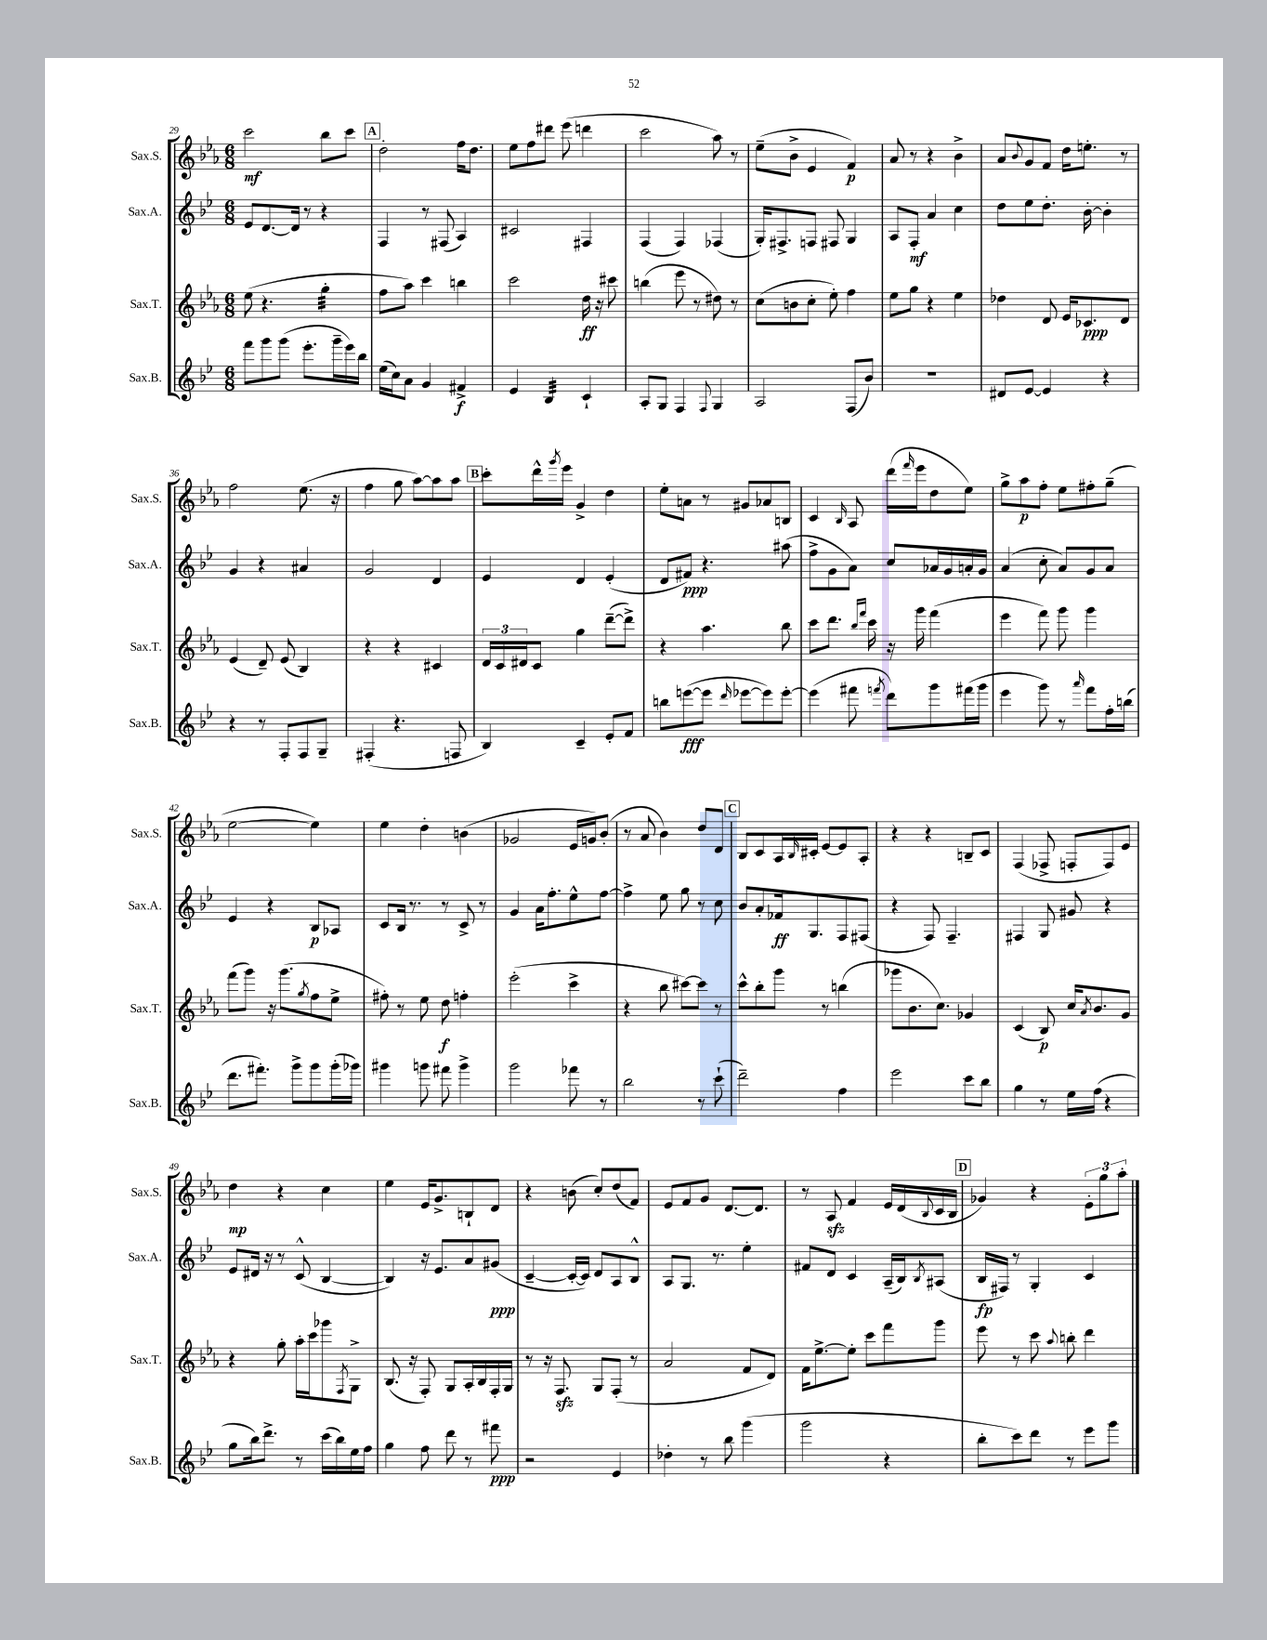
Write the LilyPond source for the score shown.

<<
\new StaffGroup <<
\new Staff = "s0" \with { instrumentName = "Sax.S." shortInstrumentName = "Sax.S." } {
    \clef treble \key ees \major \numericTimeSignature \time 6/8
    c'''2\mf bes''8 c'''8 |
    \mark \markup { \box "A" } d''2-. f''16 d''8. |
    ees''8 f''8 dis'''8 ees'''8( d'''4 |
    c'''2 aes''8) r8 |
    ees''8--( bes'8-> ees'4 f'4\p) |
    aes'8 r8 r4 bes'4-> |
    aes'8 \appoggiatura { bes'8 } g'8 f'8 d''16 e''8.-. r8 |
    f''2 ees''8.( r16 |
    f''4 g''8 aes''8~) aes''8 aes''8 |
    \mark \markup { \box "B" } c'''8-. d'''16-^ \acciaccatura { g'''8 } ees'''16 g'4-> d''4 |
    ees''8-. a'8 r8 gis'8 aes'8 b8 |
    c'4 \grace { bes16 } aes8 d'''16( \grace { f'''16 } ees'''16 d''8 ees''8) |
    g''8-> aes''8\p f''8-. ees''8 fis''8-. g''8--( |
    ees''2~ ees''4) |
    ees''4 d''4-. b'4( |
    ges'2 ees'16 g'16) bes'8-.( |
    r8 aes'8 bes'4) d''8 d'8 |
    \mark \markup { \box "C" } bes8 c'8 aes16 \grace { bes16 } cis'16-. ees'8~ ees'8 aes8-. |
    r4 r4 b8-- c'8 |
    f4( fes8-> f8-. f8) ees'8 |
    d''4\mp r4 c''4 |
    ees''4 ees'16 g'8.-> b8-! d'8 |
    r4 b'8( c''8-.) d''8( f'8) |
    ees'8 f'8 g'8 d'8.~ d'8. |
    r8 aes8\sfz f'4 ees'16 d'16( \appoggiatura { bes8 } c'16 bes16 |
    \mark \markup { \box "D" } ges'4) r4 \tuplet 3/2 { ees'8-. g''8 aes''8-. } \bar "|." |
}
\new Staff = "s1" \with { instrumentName = "Sax.A." shortInstrumentName = "Sax.A." } {
    \clef treble \key bes \major \numericTimeSignature \time 6/8
    ees'8 d'8.~ d'16 r8 r4 |
    \mark \markup { \box "A" } f4 r8 fis8( a4) |
    cis'2 fis4 |
    f4( f4) fes4( |
    g16-.) fis8.-> f8 fis8 g4 |
    a8 f8-.\mf a'4 c''4 |
    d''8 ees''8 d''8.-. bes'16~-. bes'4-. |
    g'4 r4 ais'4 |
    g'2 d'4 |
    \mark \markup { \box "B" } ees'4 d'4 ees'4-.( |
    d'8 fis'8\ppp) r4. ais''8( |
    f''8-> g'8 a'8) c''8 aes'16 g'16 a'16-. g'16 |
    a'4( c''8-. a'8) g'8 a'8 |
    ees'4 r4 bes8\p aes8 |
    c'8 bes16 r8. r8 c'8-> r8 |
    g'4 a'16 f''8.-. ees''8-^ f''8~ |
    f''4-> ees''8 g''8 r8 c''8 |
    \mark \markup { \box "C" } bes'8 a'8-. fes'16\ff g8. f8 fis8( |
    r4 f8) f4.-- |
    fis4 g8 gis'8 r4 |
    ees'8 dis'16 r16 r8 c'8-^( bes4~ |
    bes4) r16 ees'8. a'8 gis'8\ppp( |
    c'4~-- c'16~-. c'16) d'8 a8 bes8-^ |
    a8 g8. r8. ees''4-. |
    fis'8 d'8 c'4 a16--( bes16) \acciaccatura { bes8 } ais8( |
    \mark \markup { \box "D" } bes16\fp fis16) r8 g4-. c'4 \bar "|." |
}
\new Staff = "s2" \with { instrumentName = "Sax.T." shortInstrumentName = "Sax.T." } {
    \clef treble \key ees \major \numericTimeSignature \time 6/8
    ees''8( r4. g''4:32-. |
    \mark \markup { \box "A" } f''8 aes''8) c'''4 b''4 |
    c'''2 d''16\ff r16 cis'''8 |
    b''4( ees'''8 r8 dis''8) r8 |
    c''8( b'8 c''8-. ees''8-.) f''4 |
    ees''8 g''8 r4 ees''4 |
    des''4 d'8 ees'16 ces'8.\ppp d'8 |
    ees'4( d'8--) ees'8( bes4) |
    r4 r4 cis'4 |
    \mark \markup { \box "B" } \tuplet 3/2 { d'16 c'16 dis'16 } c'8 g''4 d'''8~--( d'''8->) |
    r4 aes''4. bes''8 |
    c'''8 d'''8. \grace { bes''16 f'''16 } c'''16 r16 g'''16 f'''4( |
    ees'''4 f'''8) g'''8 g'''4 |
    f'''8( g'''8) r16 g'''8.( \acciaccatura { g''8 } f''8 ees''8-> |
    fis''8-.) r8 ees''8 d''8\f f''4-. |
    ees'''2-.( c'''4-> |
    r4 bes''8 cis'''8~) cis'''8 r8 |
    \mark \markup { \box "C" } c'''8-^ bes''8-. g'''8 r8 b''4( |
    ges'''8 bes'8. c''8.) ges'4 |
    c'4( bes8\p) c''16 \acciaccatura { aes'8 } bes'8. g'8 |
    r4 g''8-. aes''16-. c'''16 ges'''8 \acciaccatura { f8 } g8-> |
    bes8.( r16 f8-.) g8 aes16-. bes16 f16-. g16 |
    r8 r16 f8.\sfz g8 f8-.( r8 |
    aes'2 f'8 d'8) |
    f'16 ees''8.~-> ees''8-. c'''8 f'''8 g'''8 |
    \mark \markup { \box "D" } ees'''8 r8 c'''8 \appoggiatura { aes''8 } b''8-. d'''4 \bar "|." |
}
\new Staff = "s3" \with { instrumentName = "Sax.B." shortInstrumentName = "Sax.B." } {
    \clef treble \key bes \major \numericTimeSignature \time 6/8
    f'''8 g'''8 g'''8( ees'''8.-. g'''16-- ees'''16) bes''16 |
    \mark \markup { \box "A" } ees''16( c''16) a'8 g'4 fis'4->\f |
    ees'4 bes4:32 c'4-! |
    a8-. g8 f4 \appoggiatura { f8 } g4 |
    a2 f8( bes'8) |
    R2. |
    dis'8 ees'8~ ees'4 r4 |
    r4 r8 f8-. f8 g8-- |
    fis4-.( r4. f8 |
    \mark \markup { \box "B" } bes4) c'4-- ees'8-. f'8 |
    b''8 e'''8~\fff( e'''8 \grace { d'''16 } ees'''8~ ees'''8) ees'''8~-. |
    ees'''4( fis'''8 \acciaccatura { f'''8 } d'''8) g'''8 fis'''16( g'''16 |
    ees'''4 g'''8) r8 \grace { a'''16 } f'''8 f''16-. b''16( |
    d'''8. fis'''8.-.) g'''8-> g'''8 g'''16-.( ges'''16) |
    gis'''4 g'''8 fis'''8 g'''4-> |
    g'''2 fes'''8 r8 |
    bes''2 r8 c'''8-!( |
    \mark \markup { \box "C" } d'''2--) f''4 |
    ees'''2 c'''8 bes''8 |
    g''4 r8 ees''16 f''16( r4 |
    g''8 bes''16) d'''8.-> r8 c'''16( bes''16) ees''16 f''16 |
    g''4 f''8 d'''8 r8 fis'''8\ppp |
    r2 ees'4 |
    des''4-. r8 bes''8 g'''4( |
    g'''2 r4 |
    \mark \markup { \box "D" } bes''8-. c'''8) d'''8 r8 ees'''8 g'''8 \bar "|." |
}
>>
>>
\layout { \context { \Score currentBarNumber = #29 } }
